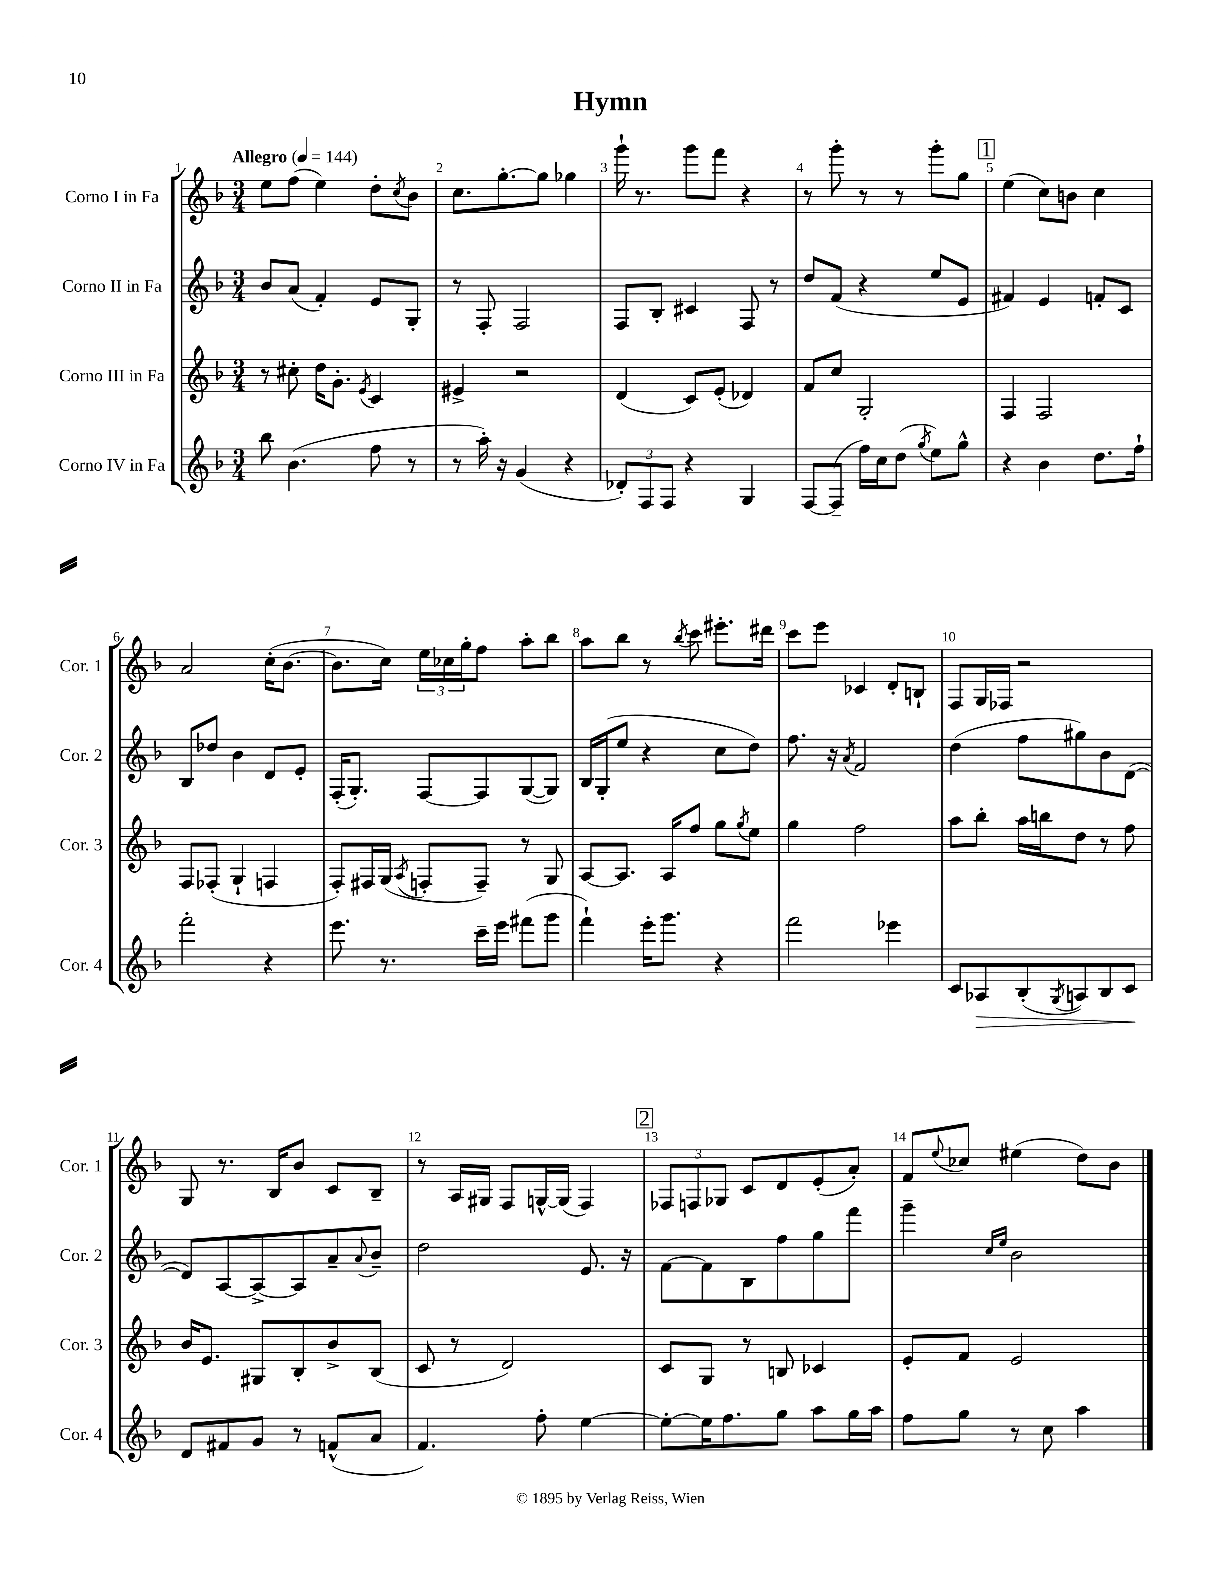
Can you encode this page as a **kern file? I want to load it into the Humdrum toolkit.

**kern	**dynam	**kern	**kern	**kern
*part4	*part4	*part3	*part2	*part1
*staff4	*staff4	*staff3	*staff2	*staff1
*I"Corno IV in Fa	*	*I"Corno III in Fa	*I"Corno II in Fa	*I"Corno I in Fa
*I'Cor. 4	*	*I'Cor. 3	*I'Cor. 2	*I'Cor. 1
*clefG2	*	*clefG2	*clefG2	*clefG2
*k[b-]	*	*k[b-]	*k[b-]	*k[b-]
*M3/4	*	*M3/4	*M3/4	*M3/4
*MM144	*	*MM144	*MM144	*MM144
=1	=1	=1	=1	=1
!	!	!	!	!LO:TX:a:B:t=Allegro
8bb-\	.	8r	8b-/L	8ee\L
(4.b-\	.	8cc#X'\	(8a/J	(8ff\J
.	.	16dd\KL	4f'/)	4ee\)
.	.	8.g'\J	.	.
.	.	8qe/	.	.
8ff\	.	4c/	8e/L	8dd'\L
.	.	.	.	8qcc/
8r	.	.	8G'/J	8b-\J
=2	=2	=2	=2	=2
8r	.	4e#X^/	8r	8.cc\L
16aa'\)	.	.	8F'/	.
16r	.	.	.	[8.gg'\
(4g/	.	2r	2F/	.
.	.	.	.	8gg\J]
4r	.	.	.	4gg-X\
=3	=3	=3	=3	=3
12d-X'/L)	.	(4d/	8F/L	16ggg`\
.	.	.	.	8.r
12F/	.	.	.	.
.	.	.	8B-'/J	.
12F/J	.	.	.	.
4r	.	8c/L)	4c#X/	8ggg\L
.	.	(8e'/J	.	8fff\J
4G/	.	4d-X/)	8F/	4r
.	.	.	8r	.
=4	=4	=4	=4	=4
[8F/L	.	8f/L	8dd/L	8r
(8F~/J]	.	8cc/J	(8f/J	8ggg'\
16ff\LL)	.	2G'/	4r	8r
16cc\J	.	.	.	.
(8dd\J	.	.	.	8r
8qgg/	.	.	.	.
8ee\L)	.	.	8ee/L	8ggg'\L
8gg^^\J	.	.	8e/J	8gg\J
!!LO:REH:place=s1:t=1
=5	=5	=5	=5	=5
4r	.	4F/	4f#X/)	(4ee\
4b-\	.	2F/	4e/	8cc\L)
.	.	.	.	8bn\J
8.dd\L	.	.	8fn'/L	4cc\
.	.	.	8c/J	.
16ff`\Jk	.	.	.	.
!!LO:LB:g=z
=6	=6	=6	=6	=6
2fff'\	.	8F/L	8B-/L	2a/
.	.	(8F-X'/J	8dd-X/J	.
.	.	4G`/	4b-\	.
4r	.	4Fn/	8d/L	(16cc'\KL
.	.	.	.	[8.b-\J
.	.	.	8e'/J	.
=7	=7	=7	=7	=7
8.eee\	.	8F'/L)	(16F'/KL	8.b-\L]
.	.	.	8.G'/J)	.
.	.	16F#X/L	.	.
8.r	.	(16G/JJ	.	16cc\Jk)
.	.	8qA/	.	.
.	.	8Fn'/L	[8F/L	24ee\LL
.	.	.	.	24cc-X\
.	.	.	.	24gg'\J
16ccc~\LL	.	8F~/J)	8F/]	8ff\J
16eee\JJ	.	.	.	.
(8fff#X\L	.	8r	([8G/	8aa'\L
8ggg\J	.	8G/	8G/J])	8bb-\J
=8	=8	=8	=8	=8
4fff`\)	.	[8A/L	16B-/LL	8aa\L
.	.	.	(16G'/J	.
.	.	8.A/J]	8ee/J	8bb-\J
16eee'\KL	.	.	4r	8r
8.ggg\J	.	16A/KL	.	.
.	.	.	.	8qbb-/
.	.	8ff/J	.	8ccc\
4r	.	8gg\L	8cc\L	8.eee#X'\L
.	.	8qgg/	.	.
.	.	8ee\J	8dd\J)	.
.	.	.	.	16ddd#X\Jk
=9	=9	=9	=9	=9
2fff\	.	4gg\	8.ff\	8ccc\L
.	.	.	.	8eee\J
.	.	.	16r	.
.	.	.	8qa/	.
.	.	2ff\	2f/	4c-X/
4eee-X\	.	.	.	8d'/L
.	.	.	.	8Bn`/J
=10	=10	=10	=10	=10
8c/L	.	8aa\L	(4dd\	8F/L
!	!LO:HP:b	!	!	!
8A-X/	>	8bb-'\J	.	16G/L
.	.	.	.	16F-X/JJ
(8B-'/	.	16aa\LL	8ff\L	2r
.	.	16bbn\J	.	.
8qG/	.	.	.	.
8An/)	.	8dd\J	8gg#X\)	.
8B-/	.	8r	8b-\	.
8c/J	.	8ff\	([8d\J	.
.	]	.	.	.
!!LO:LB:g=z
=11	=11	=11	=11	=11
8d/L	.	16b-/KL	8d/L])	8G/
.	.	8.e/J	.	.
8f#X/	.	.	[8A/	8.r
8g/J	.	8G#X/L	8A^/_	.
.	.	.	.	16B-/KL
8r	.	8B-'/	8A/]	8b-/J
(8fn^^/L	.	8b-^/	8a~/	8c/L
.	.	.	8qqa/	.
8a/J	.	(8B-/J	8b-~/J	8B-~/J
=12	=12	=12	=12	=12
4.f/)	.	8c/	2dd\	8r
.	.	8r	.	16A/LL
.	.	.	.	16G#X/JJ
.	.	2d/)	.	8F/L
8ff'\	.	.	.	[16Gn^^/L
.	.	.	.	(16G/JJ]
[4ee\	.	.	8.e/	4F/)
.	.	.	16r	.
!!LO:REH:place=s1:t=2
=13	=13	=13	=13	=13
8ee'\L_	.	8c/L	[8f\L	12F-X/L
.	.	.	.	12Fn/
16ee\K]	.	8G/J	8f\]	.
.	.	.	.	12G-X/J
8.ff\	.	.	.	.
.	.	8r	8B-\	8c/L
8gg\J	.	8Bn/	8ff\	8d/
8aa\L	.	4c-X/	8gg\	(8e'/
16gg\L	.	.	8fff\J	8a'/J)
16aa\JJ	.	.	.	.
=14	=14	=14	=14	=14
8ff\L	.	8e'/L	4ggg~\	8f/L
.	.	.	.	8qqee/
8gg\J	.	8f/J	.	8cc-X/J
.	.	.	16qqcc/LL	.
.	.	.	16qqee/JJ	.
8r	.	2e/	2b-\	(4ee#X\
8cc\	.	.	.	.
4aa\	.	.	.	8dd\L)
.	.	.	.	8b-\J
==	==	==	==	==
*-	*-	*-	*-	*-
